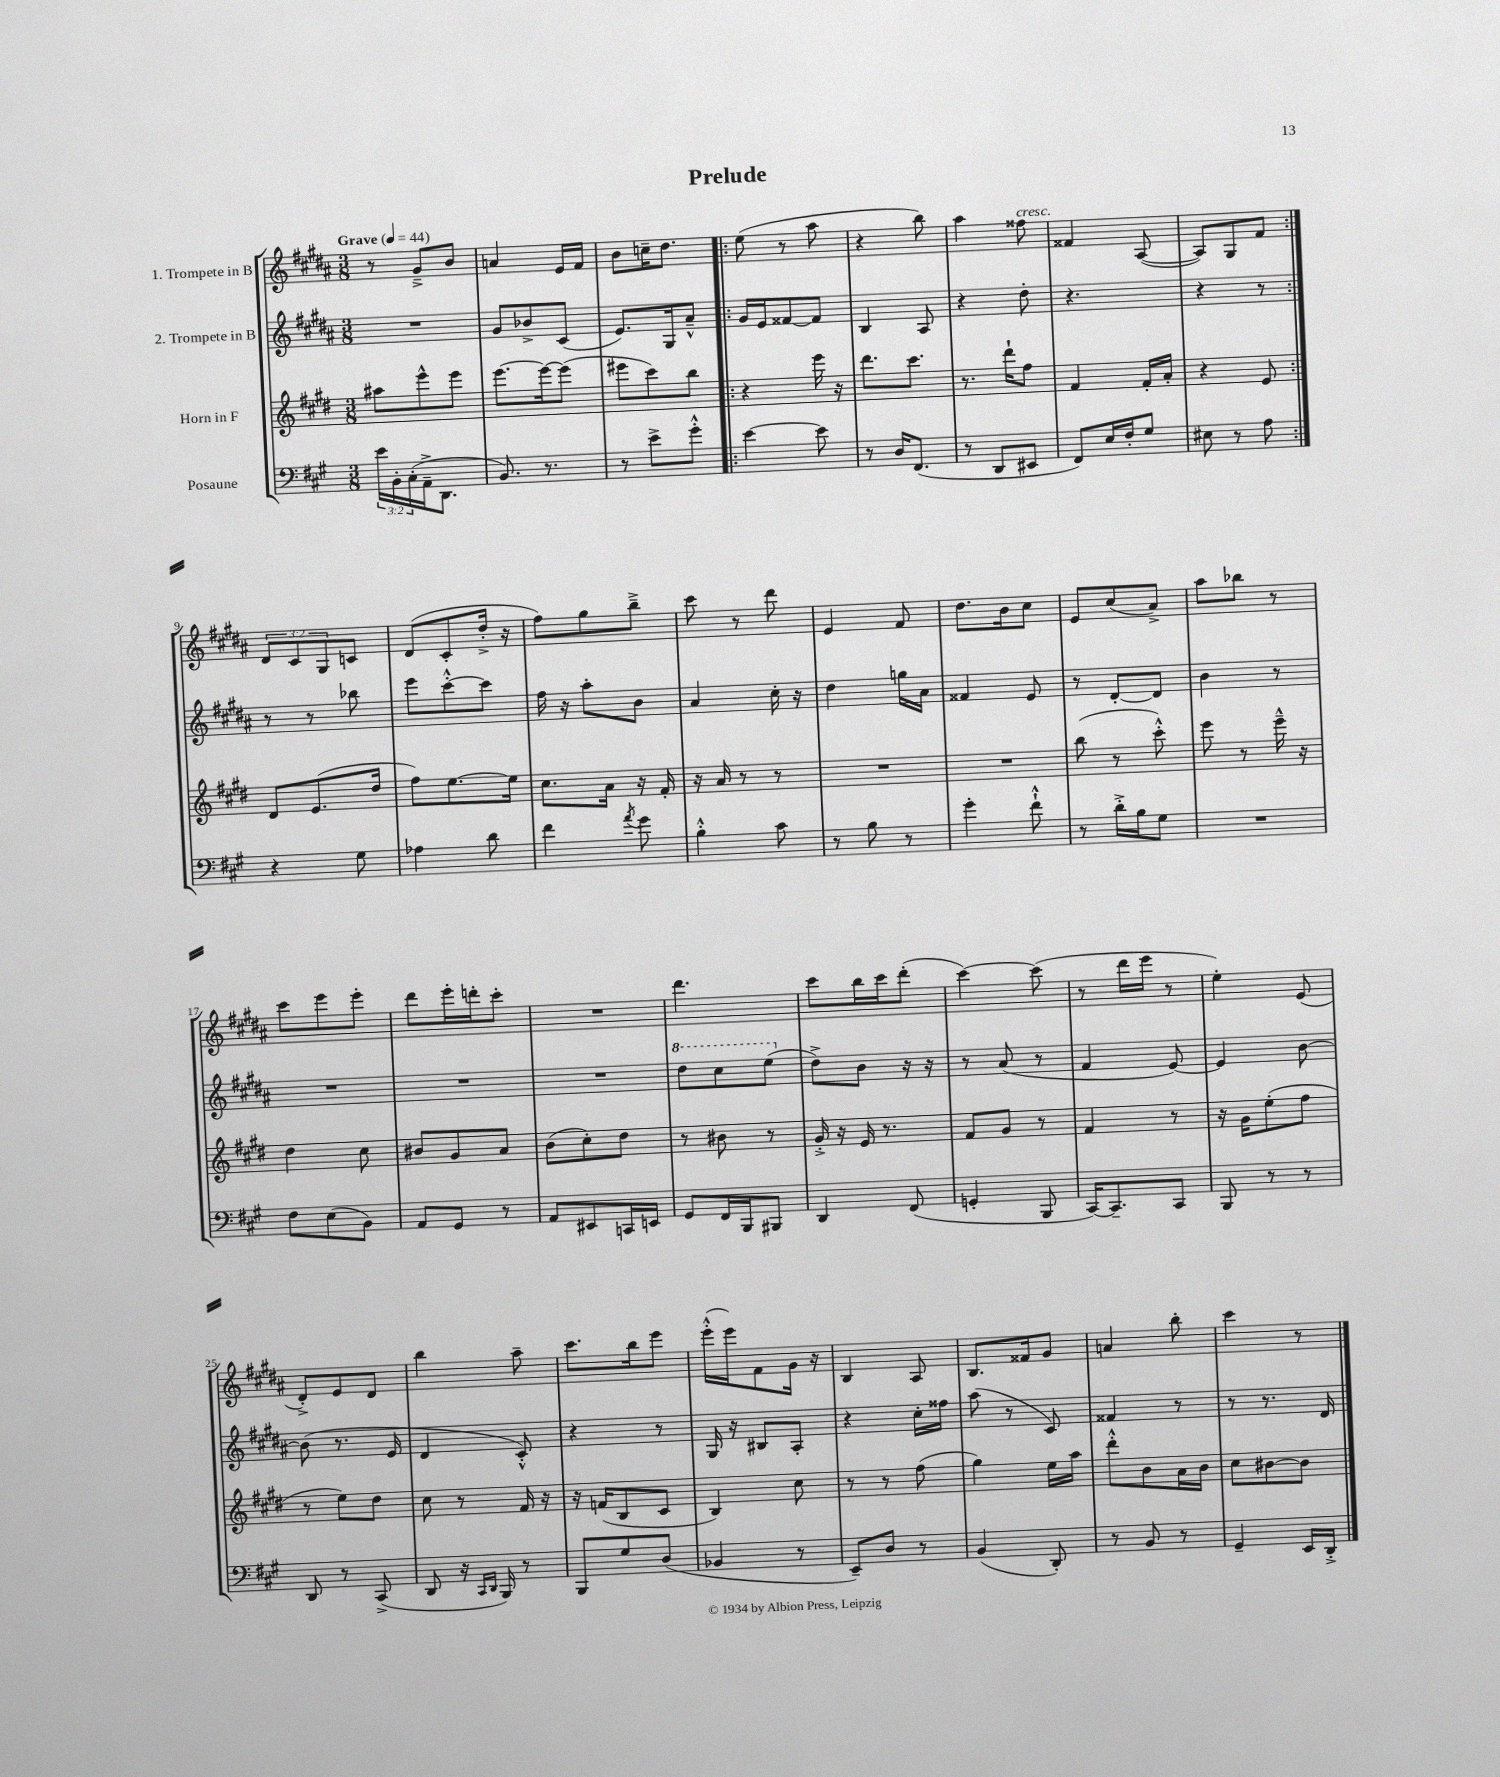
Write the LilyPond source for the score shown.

\header { title = "Prelude" }
<<
\new StaffGroup <<
\new Staff = "s0" \with { instrumentName = "1. Trompete in B" } {
    \clef treble \key b \major \numericTimeSignature \time 3/8 \override Staff.TupletNumber.text = #tuplet-number::calc-fraction-text \tempo "Grave" 4 = 44
    r8 gis'8---> b'8 |
    a'4 e'16 fis'16 |
    b'8 c''16-- dis''8. |
    \repeat volta 2 { e''8( r8 ais''8 |
    r4 b''8) |
    ais''4 fisis''8^\markup { \italic "cresc." } |
    fisis'4 ais8~( |
    ais8) gis8 fis'8 | }
    \tuplet 3/2 { dis'8 cis'8 gis8 } c'8 |
    dis'8( cis'8-. dis''16-.-> r16 |
    fis''8) gis''8 b''8---> |
    cis'''8 r8 dis'''8 |
    e'4 fis'8 |
    dis''8. b'16 cis''8 |
    e'8 cis''8( ais'8->) |
    ais''8 bes''8 r8 |
    cis'''8 e'''8 e'''8-. |
    dis'''8 e'''16-. d'''16-. cis'''8-. |
    R4. |
    dis'''4. |
    cis'''8 b''16 cis'''16 dis'''8-.( |
    cis'''4~) cis'''8( |
    r8 dis'''16 e'''16 r8 |
    e''4-.) e'8( |
    dis'8-.->) e'8 dis'8 |
    b''4 ais''8-- |
    cis'''8. b''16 e'''8 |
    e'''16-.-^( e'''16) fis'8 gis'16 r16 |
    b4 ais8 |
    b8. fisis'16 gis'8 |
    a'4 b''8-. |
    cis'''4 r8 \bar "|." |
}
\new Staff = "s1" \with { instrumentName = "2. Trompete in B" } {
    \clef treble \key b \major \numericTimeSignature \time 3/8
    R4. |
    gis'8 bes'8-> cis'8( |
    e'8.) gis16 ais'8---^ |
    \repeat volta 2 { gis'16 e'16 fisis'8~ fisis'8 |
    b4 ais8 |
    r4 dis''8-. |
    r4. |
    r4 r8 | }
    r8 r8 bes''8 |
    e'''8 cis'''8~-.-^ cis'''8 |
    fis''16 r16 ais''8-. b'8 |
    ais'4 cis''16-. r16 |
    dis''4 g''16 ais'16 |
    fisis'4 e'8 |
    r8 dis'8~-. dis'8 |
    b'4 r8 |
    R4. |
    R4. |
    R4. |
    \ottava #1 dis'''8 cis'''8 e'''8( \ottava #0 |
    dis''8->) b'8 r16 r16 |
    r8 ais'8( r8 |
    fis'4 e'8~) |
    e'4 b'8~ |
    b'8( r8. e'16 |
    dis'4 cis'8-.-^) |
    r4 r8 |
    gis16 r16 bis8 ais8-. |
    r4 cis''16-. fisis''16 |
    ais''8( r8 cis'8) |
    fisis'4 r8 |
    r8 r8. dis'16 \bar "|." |
}
\new Staff = "s2" \with { instrumentName = "Horn in F" } {
    \clef treble \key e \major \numericTimeSignature \time 3/8
    ais''8 e'''8-^ e'''8 |
    e'''8.~ e'''16~ e'''8( |
    eis'''8 cis'''8) b''8 |
    \repeat volta 2 { r4 e'''16 r16 |
    dis'''8. cis'''8. |
    r8. dis'''16-! fis''8 |
    fis'4 fis'16-. a'16-. |
    r4 e'8 | }
    dis'8 e'8.( dis''16 |
    fis''8) e''8.~ e''16 |
    cis''8. a'16 r16 fis'16-. |
    r16 a'16 r8 r8 |
    R4. |
    R4. |
    b''8( r8 cis'''8-.-^) |
    e'''8 r8 e'''16---^ r16 |
    dis''4 cis''8 |
    bis'8 gis'8 a'8 |
    b'8( cis''8-.) dis''8 |
    r8 bis'8 r8 |
    gis'16-.-> r16 e'16 r8. |
    fis'8 gis'8 r8 |
    fis'4 r8 |
    r16 gis'16 e''8-.( fis''8 |
    r8 e''8) dis''8 |
    cis''8 r8 fis'16 r16 |
    r16 f'16( b8 cis'8 |
    b4) cis''8 |
    r8 r8 fis''8( |
    gis''4) e''16 a''16 |
    dis'''8-.-^ b'8 a'16 b'16 |
    cis''8 bis'8~ bis'8 \bar "|." |
}
\new Staff = "s3" \with { instrumentName = "Posaune" } {
    \clef bass \key a \major \numericTimeSignature \time 3/8 \override Staff.TupletNumber.text = #tuplet-number::calc-fraction-text
    \tuplet 3/2 { e'16 b,16-. cis16-.( } a,16---> d,8. |
    b,8.) r8. |
    r8 e'8-> gis'8-.-^ |
    \repeat volta 2 { e'4~ e'8 |
    r8 d16 fis,8.( |
    r8 d,8 eis,8 |
    fis,8) e16 fis16-. gis8 |
    eis8 r8 a8 | }
    r4 gis8 |
    aes4 d'8 |
    fis'4 \acciaccatura { a'8 } gis'8 |
    b4-.-^ cis'8 |
    r8 b8 r8 |
    gis'4-. fis'8-!-^ |
    r8 d'16-.-> b16 gis8 |
    R4. |
    fis8 e8( b,8) |
    a,8 gis,8 r8 |
    a,8 eis,8 c,16 e,16 |
    gis,8 fis,16 b,,16 bis,,8 |
    d,4 fis,8( |
    g,4-. b,,8 |
    cis,16~) cis,8.-- cis,8 |
    b,,8 r8 r8 |
    d,8 r8 cis,8->( |
    d,8 r16 \grace { cis,16 d,16 } b,,16) r8 |
    b,,8 gis8 d8( |
    bes,4 r8 |
    e,8--) d8 r8 |
    b,4( d,8-.) |
    r8 b,8 r8 |
    gis,4-- e,16 d,16-.-> \bar "|." |
}
>>
>>
